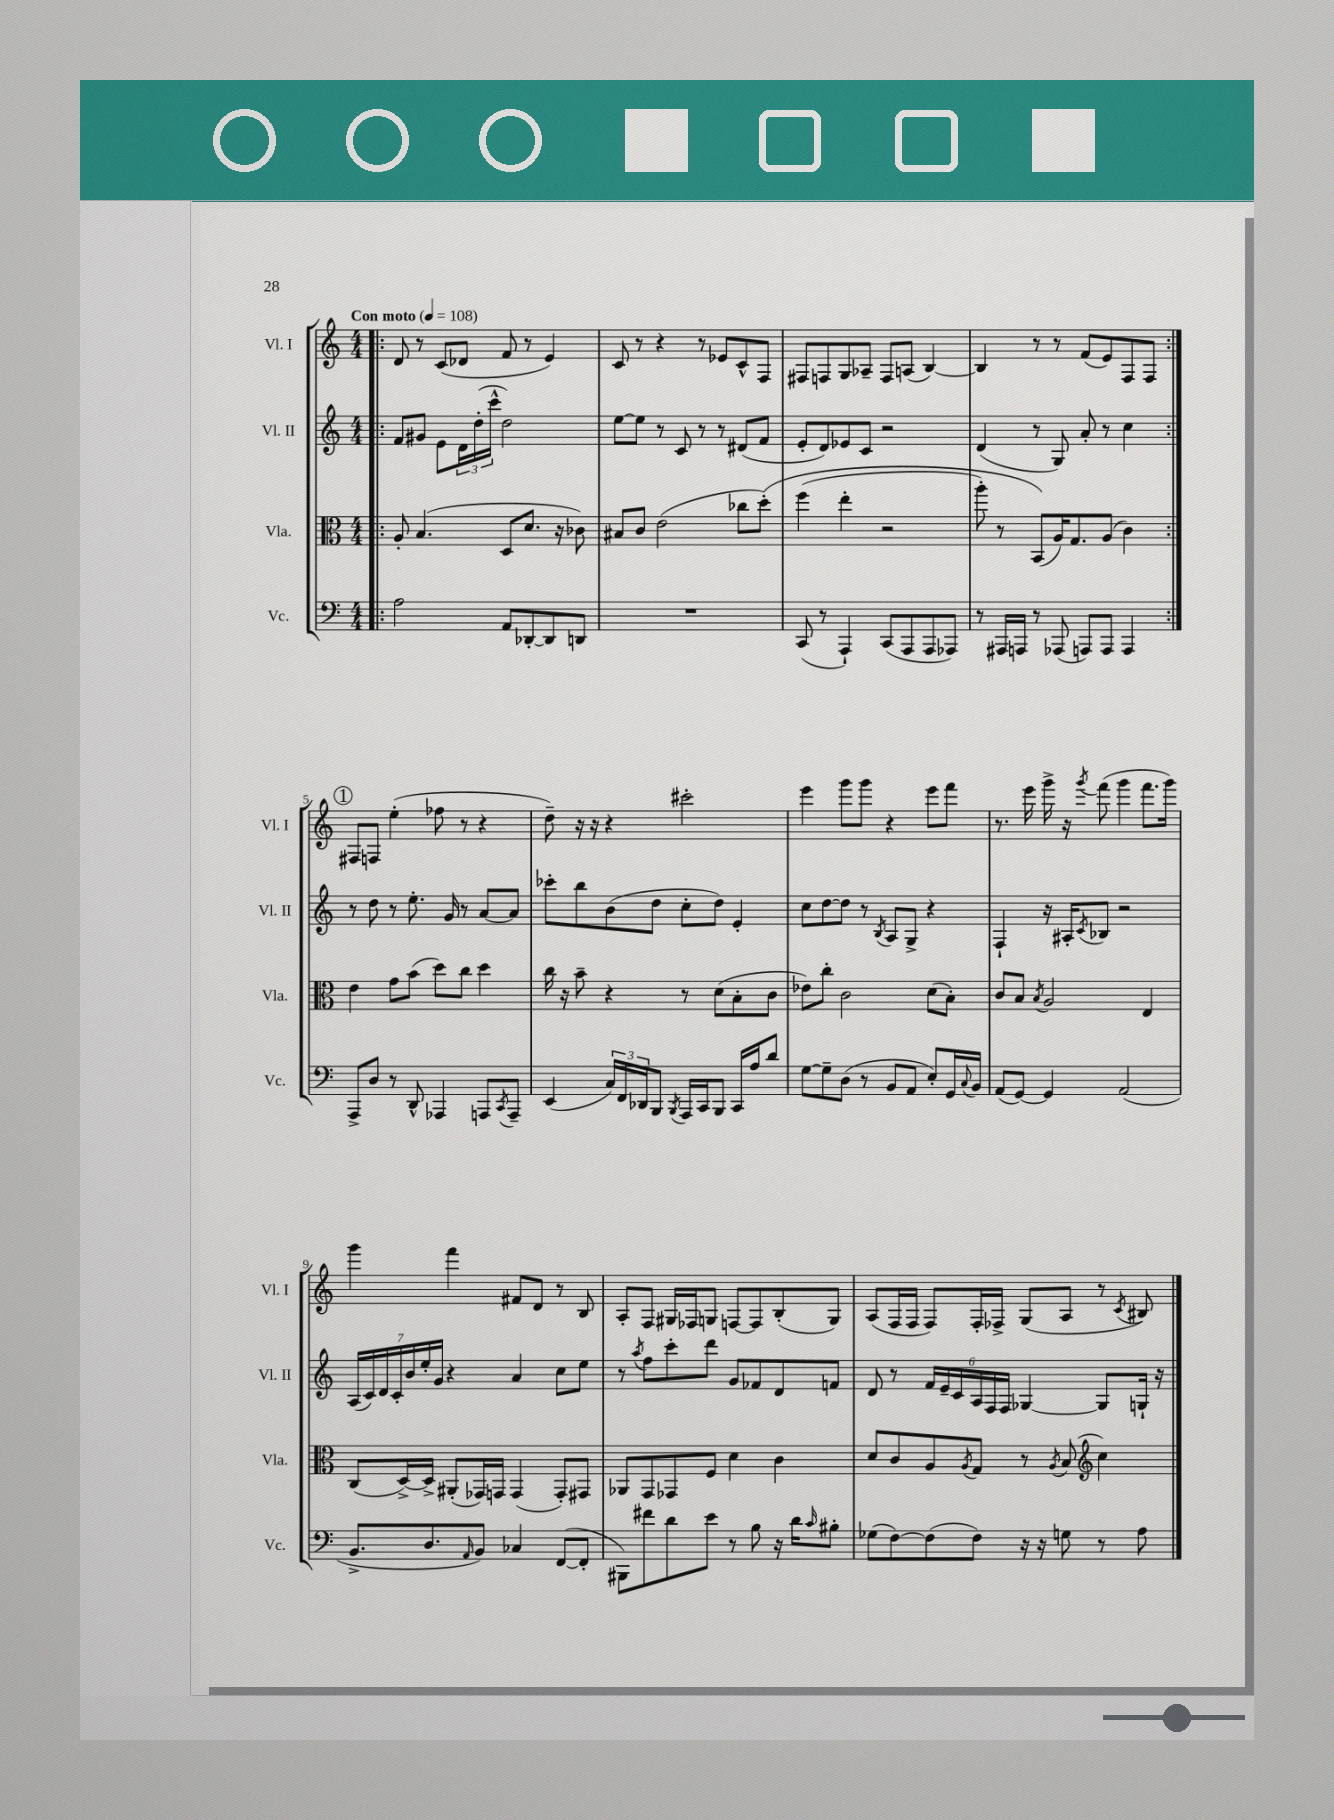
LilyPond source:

<<
\new StaffGroup <<
\new Staff = "s0" \with { instrumentName = "Vl. I" shortInstrumentName = "Vl. I" } {
    \clef treble \key c \major \numericTimeSignature \time 4/4 \tempo "Con moto" 4 = 108
    \repeat volta 2 { \bar ".|:" d'8 r8 c'8( des'8 f'8 r8 e'4) |
    c'8 r8 r4 r8 ees'8 c'8-^ f8 |
    fis8 f8 g8 aes8-- f8 a8( b4~) |
    b4 r8 r8 f'8( e'8) f8 f8 | }
    \mark \markup { \circle "1" } fis8 f8 e''4-.( fes''8 r8 r4 |
    d''8--) r16 r16 r4 cis'''2-. |
    e'''4 g'''8 g'''8 r4 e'''8 f'''8 |
    r8. e'''16 g'''16-> r16 \acciaccatura { g'''8 } f'''8( g'''4 f'''8. g'''16) |
    g'''4 f'''4 fis'8 d'8 r8 b8 |
    a8-. f8 gis16 fes16 g8 f8~ f8 b8-.( g8) |
    a8( f16 f16 f8) f16-. fes16-> g8( a8 r8 \acciaccatura { c'8 } bis8) \bar "|." |
}
\new Staff = "s1" \with { instrumentName = "Vl. II" shortInstrumentName = "Vl. II" } {
    \clef treble \key c \major \numericTimeSignature \time 4/4
    \repeat volta 2 { \bar ".|:" f'8 gis'8 e'8 \tuplet 3/2 { d'16 d''16-.( c'''16-^ } d''2) |
    e''8~ e''8 r8 c'8 r8 r8 dis'8( f'8 |
    e'8-. d'8) ees'8 c'8 r2 |
    d'4( r8 g8) a'8-. r8 c''4 | }
    \mark \markup { \circle "1" } r8 d''8 r8 e''8.-. g'16 r8 a'8~ a'8 |
    ces'''8-. b''8 b'8( d''8 c''8-. d''8) e'4-. |
    c''8 d''8~ d''8 r8 \acciaccatura { b8 } a8 g8-> r4 |
    f4-! r16 ais16-. \acciaccatura { c'8 } bes8 r2 |
    \tuplet 7/4 { a16( c'16) d'16 c'16-. b'16 e''16-. g'16 } r4 a'4 c''8 e''8 |
    r8 \acciaccatura { a''8 } f''8 c'''8-. d'''8 g'8 fes'8 d'8 f'8 |
    d'8 r8 \tuplet 6/4 { f'16 e'16-- c'16 a16 f16 f16 } ges4~ ges8 g16-! r16 \bar "|." |
}
\new Staff = "s2" \with { instrumentName = "Vla." shortInstrumentName = "Vla." } {
    \clef alto \key c \major \numericTimeSignature \time 4/4
    \repeat volta 2 { \bar ".|:" a8-. b4.( d8 d'8. r16 ces'8) |
    bis8 c'8 e'2( ces''8 d''8-.)\( |
    f''4( e''4-. r2 |
    a''8-.) r8 b,8(\) a16) g8. a8( c'4) | }
    \mark \markup { \circle "1" } e'4 g'8 b'8( d''8) c''8 d''4 |
    c''16 r16 b'8-- r4 r8 d'8( b8-. c'8 |
    ees'8) c''8-. c'2 d'8( b8-.) |
    c'8 b8 \acciaccatura { b8 } a2 e4 |
    c8( d16~->) d16-> ais,8-.( ges,16) g,16 g,4( g,8-.) gis,8 |
    aes,8 g,8 ges,8 f8 d'4 c'4 |
    d'8 c'8 a8 \acciaccatura { a8 } g8 r8 \acciaccatura { a8 } b8( \clef treble c''4) \bar "|." |
}
\new Staff = "s3" \with { instrumentName = "Vc." shortInstrumentName = "Vc." } {
    \clef bass \key c \major \numericTimeSignature \time 4/4
    \repeat volta 2 { \bar ".|:" a2 a,8 des,8~-. des,8 d,8 |
    R1 |
    c,8( r8 a,,4-!) c,8( a,,8 a,,8 aes,,8) |
    r8 ais,,16 a,,16 r8 aes,,8( a,,8) a,,8 a,,4 | }
    \mark \markup { \circle "1" } a,,8-> d8 r8 d,8-^ aes,,4 a,,8 \acciaccatura { c,8 } a,,8-- |
    e,4( \tuplet 3/2 { c16) f,16 des,16 } b,,8 \acciaccatura { b,,8 } a,,16 c,16 b,,8 c,16 a16 d'8 |
    g8~ g8-- d8( r8 b,8 a,8 e8-.) g,16 \appoggiatura { c8 } b,16 |
    a,8( g,8~) g,4 a,2( |
    b,8.-> d8. \grace { a,16 } b,8) ces4 f,8~( f,8-. |
    bis,,8) fis'8 d'8 e'8 r8 b8 r16 d'16 \grace { c'16 } bis8-. |
    ges8( f8~) f8( f8) r16 r16 g8 r8 a8 \bar "|." |
}
>>
>>
